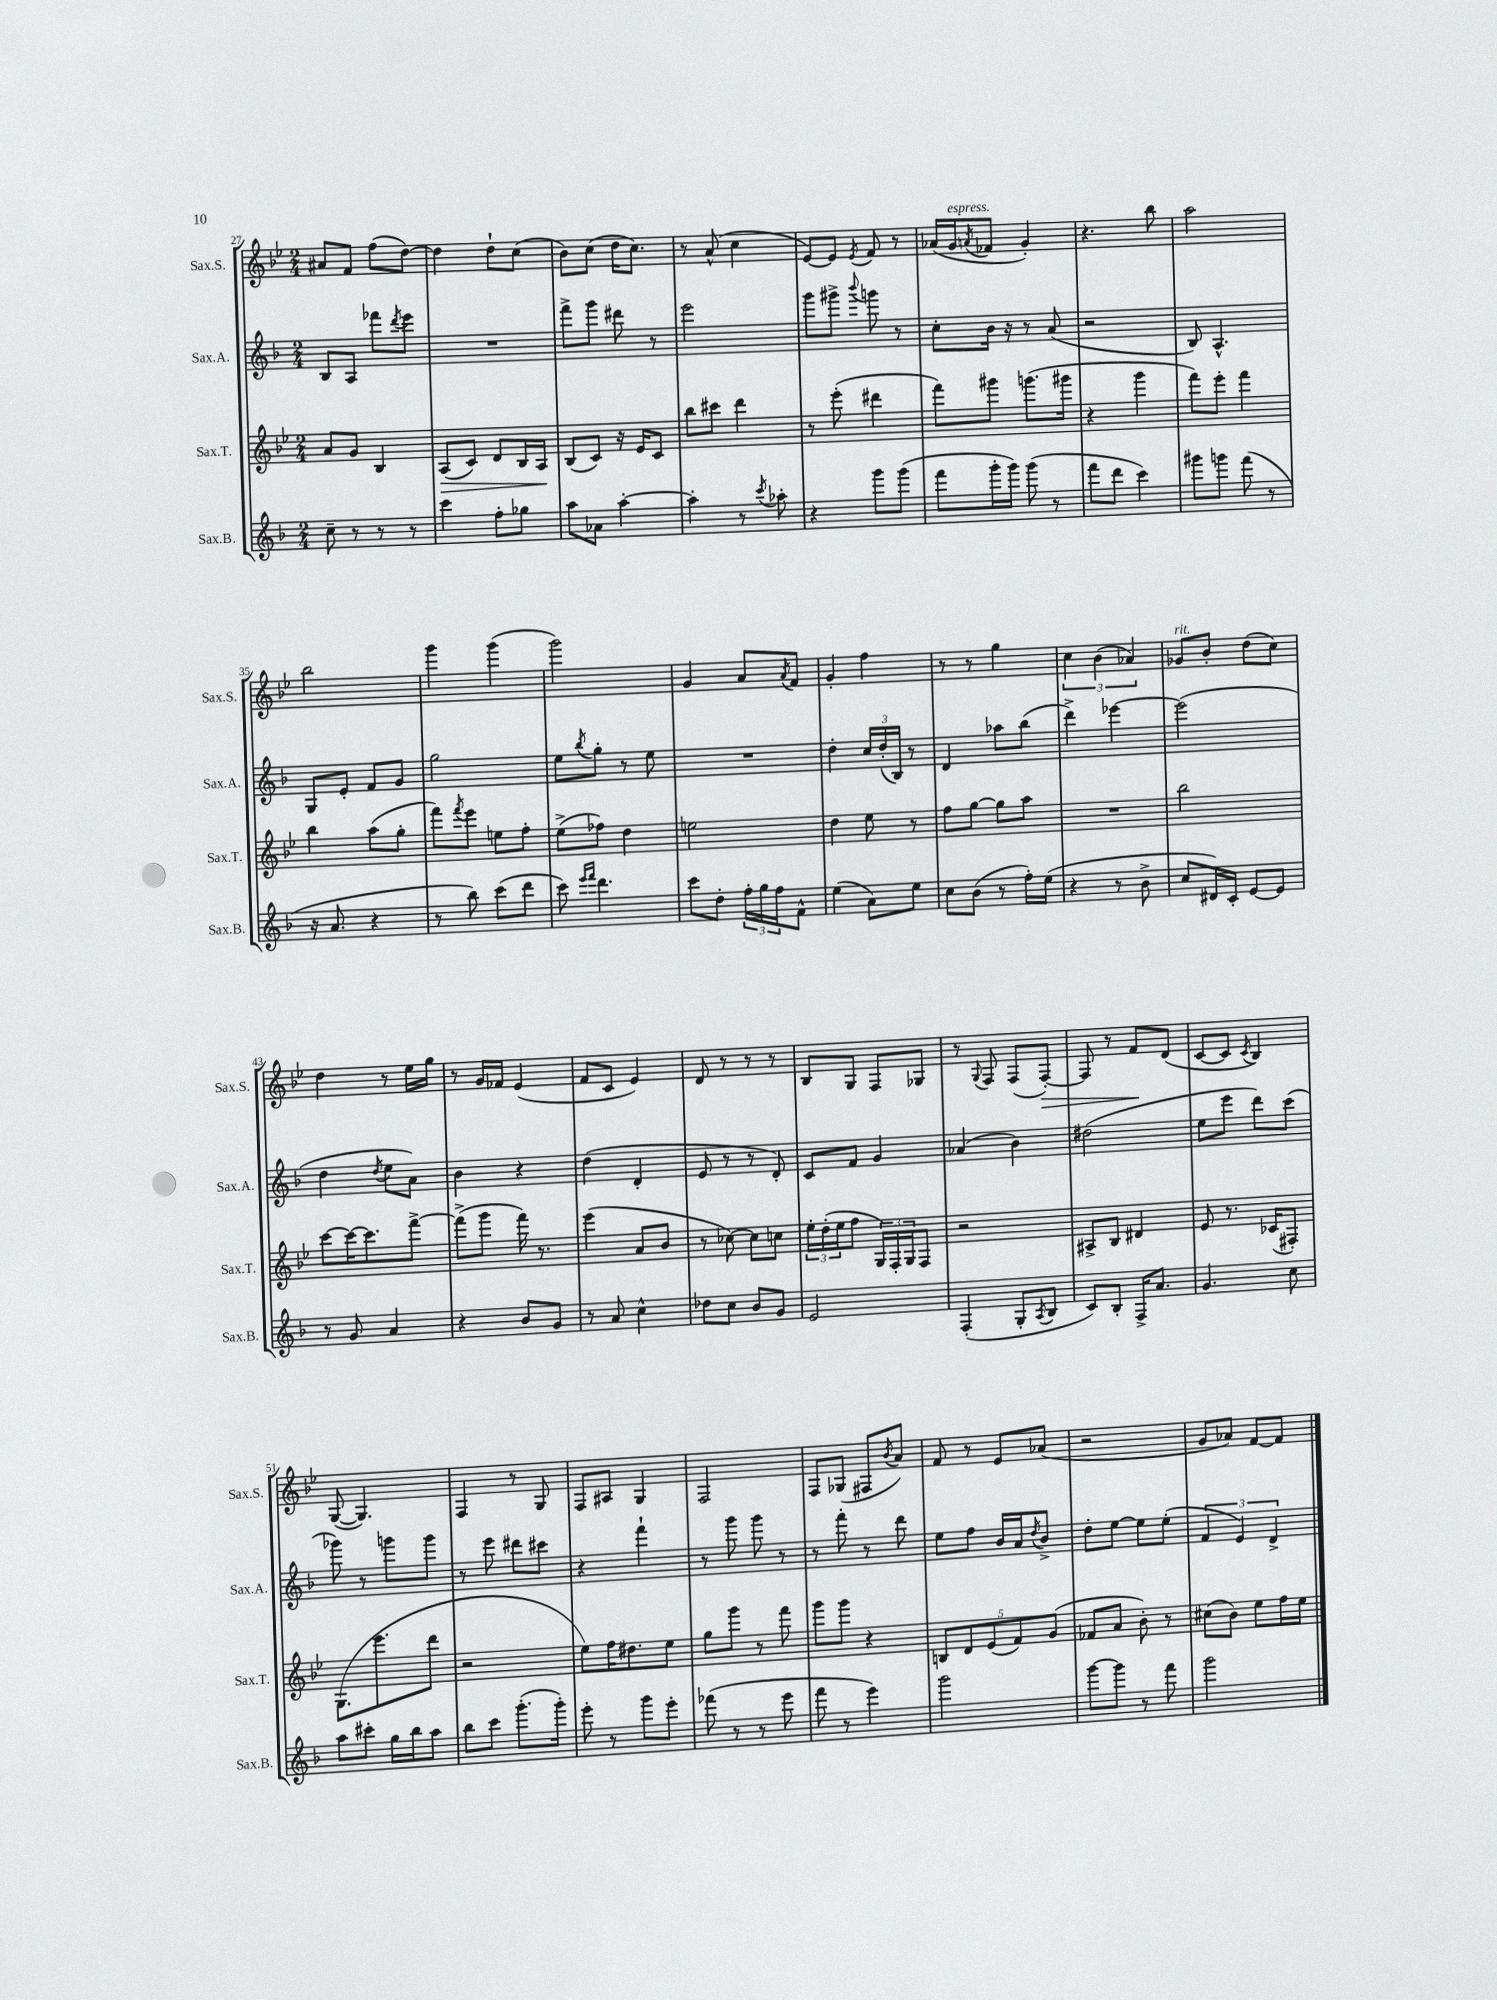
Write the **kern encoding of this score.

**kern	**kern	**dynam	**kern	**kern	**dynam
*part4	*part3	*part3	*part2	*part1	*part1
*staff4	*staff3	*staff3	*staff2	*staff1	*staff1
*I"Sax.B.	*I"Sax.T.	*	*I"Sax.A.	*I"Sax.S.	*
*I'Sax.B.	*I'Sax.T.	*	*I'Sax.A.	*I'Sax.S.	*
*clefG2	*clefG2	*	*clefG2	*clefG2	*
*k[b-]	*k[b-e-]	*	*k[b-]	*k[b-e-]	*
*M2/4	*M2/4	*	*M2/4	*M2/4	*
=27	=27	=27	=27	=27	=27
8cc~\	8a/L	.	8B-/L	8a#X/L	.
8r	8g/J	.	8A/J	8f/J	.
8r	4B-/	.	8fff-X\L	(8ff\L	.
.	.	.	8qddd/	.	.
8r	.	.	8eee\J	[8dd\J)	.
=28	=28	=28	=28	=28	=28
!	!	!LO:HP:b	!	!	!
4ccc\	(8A/L	>	2r	4dd\]	.
.	8c/J)	.	.	.	.
8ff'\L	8d/L	.	.	8dd`\L	.
8gg-X\J	16B-/L	.	.	(8cc\J	.
.	16A/JJ	.	.	.	.
.	.	]	.	.	.
=29	=29	=29	=29	=29	=29
8aa\L	(8B-/L	.	8fff^\L	8b-\L)	.
8a-X\J	8c/J)	.	8ggg\J	(8cc\J	.
[4aa'\	16r	.	8ddd#X\	16dd\KL	.
.	16e-/KL	.	.	8.cc\J)	.
.	8c/J	.	8r	.	.
=30	=30	=30	=30	=30	=30
4aa'\]	8bb-\L	.	2eee\	8r	.
.	8ccc#X\J	.	.	(8a^^/	.
8r	4ddd\	.	.	4cc\	.
8qccc/	.	.	.	.	.
8aa-X'\	.	.	.	.	.
=31	=31	=31	=31	=31	=31
4r	8r	.	8ggg\L	[8e-/L)	.
.	(8eee-'\	.	8ggg#X^\J	8e-/J]	.
.	.	.	8qqbbb-/	8qe-/	.
8ggg\L	4ddd#X\	.	8gggn\	8f/	.
(8ggg\J	.	.	8r	8r	.
=32	=32	=32	=32	=32	=32
8fff\L	8fff\L)	.	8cc'\L	(16a-X/LL	.
!	!	!	!	!LO:TX:a:i:t=espress.	!
.	.	.	.	16g/J	.
.	.	.	.	8qan/	.
16ggg'\L	8ggg#X\J	.	16b-\Jk	8f-X/J	.
16ggg\JJ)	.	.	16r	.	.
(8ggg\	(8.gggn\L	.	8r	4g'/)	.
8r	.	.	(8a/	.	.
.	16ggg#X\Jk	.	.	.	.
=33	=33	=33	=33	=33	=33
8fff\L	4r	.	2r	4.r	.
8ddd\J	.	.	.	.	.
4ccc\)	4ggg\	.	.	.	.
.	.	.	.	8bb-\	.
=34	=34	=34	=34	=34	=34
8ggg#X\L	8fff\L)	.	8B-/)	2aa\	.
8gggn\J	8eee-'\J	.	4.A^^/	.	.
(8fff\	4fff\	.	.	.	.
8r	.	.	.	.	.
!!LO:LB:g=z
=35	=35	=35	=35	=35	=35
16r	4bb-\	.	8G/L	2bb-\	.
8.a/	.	.	.	.	.
.	.	.	8e'/J	.	.
4r	(8aa\L	.	8f/L	.	.
.	8gg'\J	.	8g/J	.	.
=36	=36	=36	=36	=36	=36
8r	8fff\L)	.	2gg\	4ggg\	.
.	8qfff/	.	.	.	.
8bb-\)	8eee-\J	.	.	.	.
(8ccc\L	8een\L	.	.	(4ggg\	.
8ddd\J	8ff'\J	.	.	.	.
=37	=37	=37	=37	=37	=37
8ccc\)	(8ee-^\L	.	8ee\L	2ggg\)	.
16qqeee/LL	.	.	.	.	.
16qqfff/JJ	.	.	8qbb-/	.	.
4.ddd\	8ff-X\J)	.	8gg'\J	.	.
.	4dd\	.	8r	.	.
.	.	.	8ee\	.	.
=38	=38	=38	=38	=38	=38
8ccc\L	2een\	.	2r	4g/	.
8dd'\J	.	.	.	.	.
24ff'\LL	.	.	.	8a/L	.
24gg\	.	.	.	.	.
24ff\J	.	.	.	.	.
.	.	.	.	8qa/	.
8f^^\J	.	.	.	8f/J	.
=39	=39	=39	=39	=39	=39
(4ee\	4dd\	.	4dd'\	4g'/	.
8a\L)	8ee-\	.	24cc/LL	4ff\	.
.	.	.	(24dd'/	.	.
.	.	.	24B-/JJ)	.	.
8ee\J	8r	.	8r	.	.
=40	=40	=40	=40	=40	=40
8cc\L	8ff\L	.	4d/	8r	.
(8b-\J	[8gg\J	.	.	8r	.
8r	8gg\L]	.	8aa-X\L	4gg\	.
16ff'\LL)	8aa\J	.	(8bb-\J	.	.
(16ee\JJ	.	.	.	.	.
=41	=41	=41	=41	=41	=41
4r	2r	.	4ddd^\)	6cc\	.
.	.	.	.	(6b-\	.
8r	.	.	[4eee-X\	.	.
.	.	.	.	6a-X/)	.
8b-^\	.	.	.	.	.
=42	=42	=42	=42	=42	=42
!	!	!	!	!LO:TX:a:i:t=rit.	!
8cc/L	2bb-\	.	(2eee-\]	8g-X/L	.
16d#X/L)	.	.	.	8b-'/J	.
16c'/JJ	.	.	.	.	.
[8e/L	.	.	.	(8dd\L	.
8e/J]	.	.	.	8cc\J)	.
!!LO:LB:g=z
=43	=43	=43	=43	=43	=43
8r	[8ccc\L	.	4dd\	4dd\	.
8g/	16ccc\K_	.	.	.	.
.	8.ccc\]	.	.	.	.
.	.	.	8qdd/	.	.
4a/	.	.	8ee\L	8r	.
.	[8fff^\J	.	8a\J)	16ee-\LL	.
.	.	.	.	16gg\JJ	.
=44	=44	=44	=44	=44	=44
4r	(8fff^\L]	.	4b-\	8r	.
.	8ggg\J	.	.	16g/LL	.
.	.	.	.	16f-X/JJ	.
8b-/L	16fff\)	.	4r	(4e-/	.
.	8.r	.	.	.	.
8g/J	.	.	.	.	.
=45	=45	=45	=45	=45	=45
8r	(4eee-\	.	(4dd\	8f/L	.
8a/	.	.	.	8c/J	.
4cc^^\	8a/L	.	4d'/	4e-/)	.
.	8b-/J	.	.	.	.
=46	=46	=46	=46	=46	=46
8dd-X\L	8r	.	8e/	8d/	.
8cc\J	[8cc-X\)	.	8r	8r	.
8b-/L	8cc-\L]	.	8r	8r	.
8g/J	8ccn\J	.	8d'/)	8r	.
=47	=47	=47	=47	=47	=47
2e/	24ee-'\LL	.	8c/L	8B-/L	.
.	(24dd'\	.	.	.	.
.	24ee-\J	.	.	.	.
.	8ff\J	.	8f/J	8G/J	.
.	24G/LL)	.	4g/	8F/L	.
.	24F'/	.	.	.	.
.	24G/J	.	.	.	.
.	8F/J	.	.	8G-X/J	.
=48	=48	=48	=48	=48	=48
(4F'/	2r	.	(4a-X/	8r	.
.	.	.	.	8qqG/	.
.	.	.	.	8F/	.
8G'/L	.	.	4b-\)	(8F/L	.
8qA/	.	.	.	.	.
!	!	!	!	!	!LO:HP:b
8B-/J	.	.	.	[8F'/J)	>
=49	=49	=49	=49	=49	=49
8c/L)	8A#X^/L	.	(2dd#X\	8F/]	.
8B-'/J	8B-/J	.	.	8r	.
16F^/KL	4d#X/	.	.	8f/L	.
8.a/J	.	.	.	.	.
.	.	.	.	(8d/J	]
=50	=50	=50	=50	=50	=50
4.g/	8e-/	.	8ee\L	[8c/L	.
.	8.r	.	8eee\J	8c/J]	.
.	.	.	.	8qc/	.
.	.	.	8ddd\L)	4B-/)	.
.	(16c-X/KL	.	.	.	.
8cc\	8F#X'/J)	.	(8ccc\J	.	.
!!LO:LB:g=z
=51	=51	=51	=51	=51	=51
8aa\L	(8.G\L	.	8ggg-X\)	([8G/	.
8ccc#X'\J	.	.	8r	4.G/])	.
.	8.eee-\	.	.	.	.
16gg\LL	.	.	8gggn\L	.	.
16bb-\J	.	.	.	.	.
8aa\J	8ddd\J	.	8ggg\J	.	.
=52	=52	=52	=52	=52	=52
8bb-\L	2r	.	8r	4F/	.
8ccc\J	.	.	8eee\	.	.
(8.ggg'\L	.	.	8ddd#X\L	8r	.
.	.	.	8ccc#X\J	8G/	.
16ggg'\Jk)	.	.	.	.	.
=53	=53	=53	=53	=53	=53
8eee'\	8ee-\L)	.	4r	8F/L	.
8r	16ff\K	.	.	8A#X/J	.
.	8.dd#X\	.	.	.	.
8ggg\L	.	.	4fff`\	4G/	.
8eee'\J	8ee-\J	.	.	.	.
=54	=54	=54	=54	=54	=54
(8fff-X\	8gg\L	.	8r	2F/	.
8r	8ggg\J	.	8ggg\	.	.
8r	8r	.	8ggg\	.	.
8eee\	8fff\	.	8r	.	.
=55	=55	=55	=55	=55	=55
8fff\	8ggg\L	.	8r	8F/L	.
8r	8ggg\J	.	8fff'\	(8G-X/J	.
4eee\)	4r	.	8r	8F#X/L	.
.	.	.	.	8qb-/	.
.	.	.	8ddd\	8a/J)	.
=56	=56	=56	=56	=56	=56
2ggg\	10Bn/L	.	8ee\L	8f/	.
.	10d/	.	.	.	.
.	.	.	8ff\J	8r	.
.	(10e-/	.	.	.	.
.	.	.	16b-/LL	8e-/L	.
.	10f/)	.	.	.	.
.	.	.	16a/J	.	.
.	.	.	8qdd/	.	.
.	.	.	8b-^/J	(8a-X/J	.
.	(10g/J	.	.	.	.
=57	=57	=57	=57	=57	=57
[8ggg\L	8f-X/L	.	8dd'\L	2r	.
8ggg\J]	8a/J	.	[8ee\J	.	.
8r	8b-'\)	.	8ee\L]	.	.
8fff\	8r	.	(8ee'\J	.	.
=58	=58	=58	=58	=58	=58
2ggg\	(8cc#X\L	.	6f/	8g/L	.
.	8b-\J)	.	.	8a-X/J)	.
.	.	.	6e/)	.	.
.	8ee-\L	.	.	[8f/L	.
.	.	.	6d^/	.	.
.	16ff\L	.	.	8f/J]	.
.	16ee-\JJ	.	.	.	.
==	==	==	==	==	==
*-	*-	*-	*-	*-	*-
